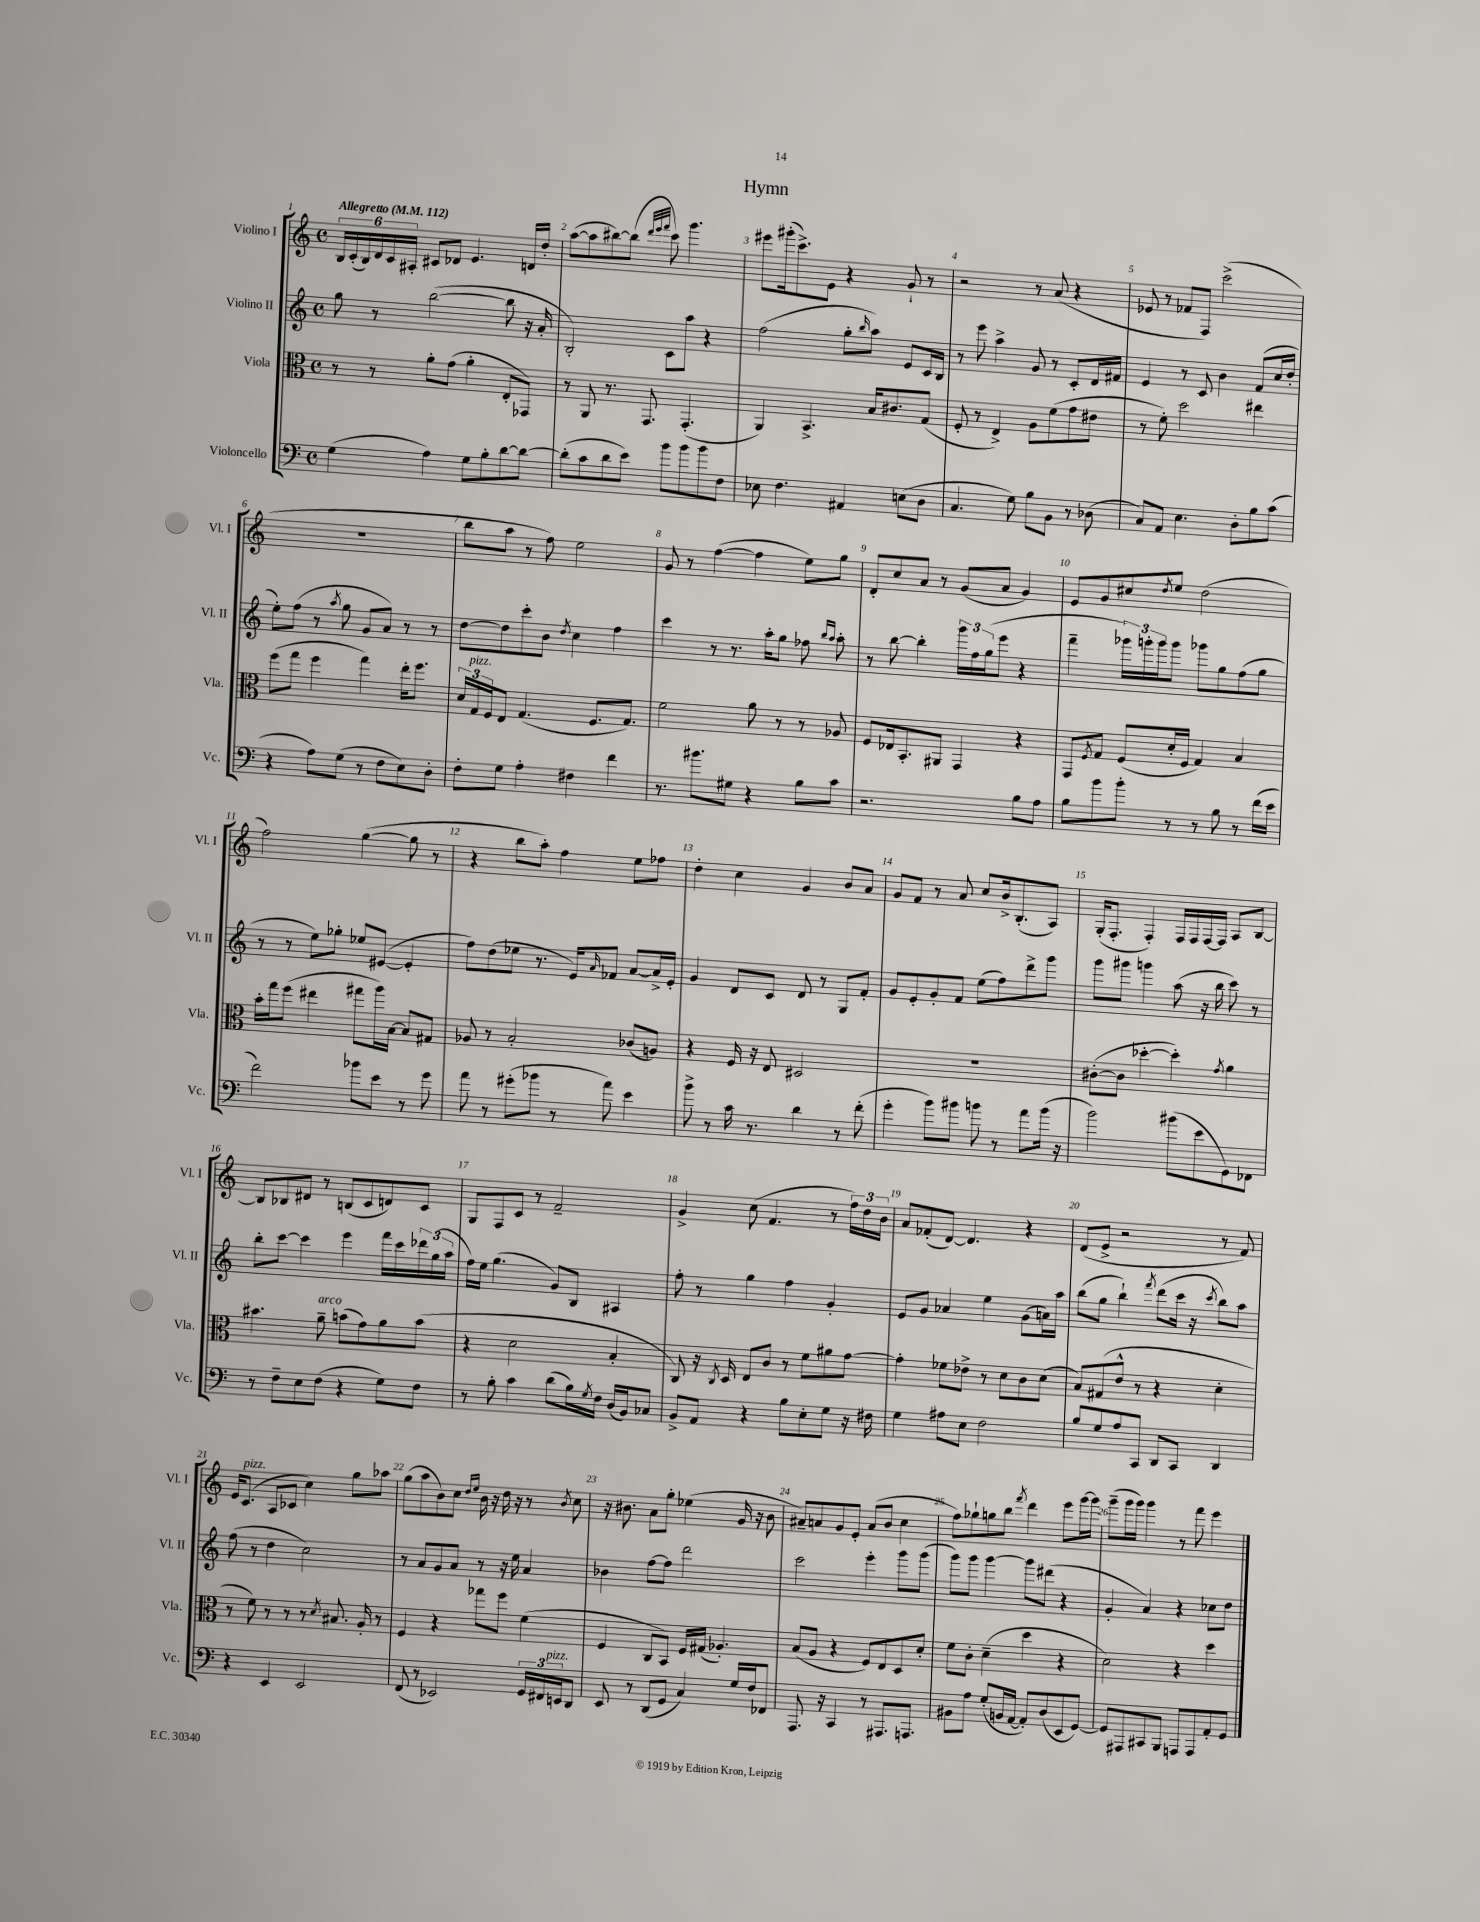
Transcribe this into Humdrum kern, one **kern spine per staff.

**kern	**kern	**kern	**kern
*part4	*part3	*part2	*part1
*staff4	*staff3	*staff2	*staff1
*I"Violoncello	*I"Viola	*I"Violino II	*I"Violino I
*I'Vc.	*I'Vla.	*I'Vl. II	*I'Vl. I
*clefF4	*clefC3	*clefG2	*clefG2
*k[]	*k[]	*k[]	*k[]
*M4/4	*M4/4	*M4/4	*M4/4
*met(c)	*met(c)	*met(c)	*met(c)
*MM112	*MM112	*MM112	*MM112
=1	=1	=1	=1
!	!	!	!LO:TX:a:B:t=Allegretto
(4G\	8r	8gg\	24B/LL
.	.	.	(24c'/
.	.	.	24B/)
.	8r	8r	24d/
.	.	.	24c/
.	.	.	24A#X'/JJ
4A\)	8a'\L	([2bb\	8c#X/L
.	(8g\J	.	8d-X/J
8G\L	4a'\	.	4.e/
8B'\	.	.	.
[8d\	8E'/L	8bb\]	.
8d\J_	8GG-X/J)	16r	16dn/LL
.	.	16a'/	16dd'/JJ
=2	=2	=2	=2
(8d'\L]	8r	2B'/)	([8aa\L
8c\	8AA/	.	8aa\]
8d\	8.r	.	[8bb#X\)
8e\J)	.	.	(8bb#\J]
.	8.GG/	.	.
.	.	.	32qqddd/LLL
.	.	.	32qqeee/
.	.	.	32qqfff/JJJ
8b\L	.	8c\L	8ccc\)
8b\	(4.GG'/	8aa\J	4.ggg\
8b\	.	4r	.
8F\J	.	.	.
=3	=3	=3	=3
8E-X\	4AA/)	(2ff\	8eee#X\L
4.F\	.	.	(16ggg#X'\k
.	.	.	8.ccc^\)
.	4.BB^/	.	.
.	.	.	8e\J
4AA#X/	.	8gg'\L	4r
.	.	16qqbb/	.
.	16B/KL	8aa\J)	.
.	8.c#X/	.	.
(8En\L	.	8e/L	8g`/
8D\J	(8G/J	16c/L	8r
.	.	16B/JJ	.
=4	=4	=4	=4
4.C/	8F'/	8r	2r
.	8r	8eee\	.
.	4E^/)	4aa^\	.
8G\)	.	.	.
8B\L	8A\L	8g/	8r
8BB\J	(8f\	8r	(8a/
8r	8g\	8c'/L	4r
(8D-X\	8e#X\J	16d/L	.
.	.	16f#X/JJ	.
=5	=5	=5	=5
8C/L)	8r	4e/	8e-X/
8AA/J	8f'\)	.	8r
4.E\	2dd\	8r	8f-X/L
.	.	8c/	8F/J)
.	.	4b\	(2ccc^\
8D'\L	.	.	.
8B\	4ee#X\	(8f/L	.
(8c\J	.	16cc/L	.
.	.	16dd'/JJ	.
!!LO:LB:g=z
=6	=6	=6	=6
4r	(8ff\L	8ee'\L)	1r
.	8gg\J	(8ff\J	.
8A\L)	4ff\	8r	.
.	.	8qaa/	.
(8G\J	.	8gg\	.
8r	4gg\)	8g/L	.
8F\L	.	8a/J)	.
8E\)	16ee'\KL	8r	.
.	8.ff\J	.	.
8D'\J	.	8r	.
=7	=7	=7	=7
8F'\L	24d/LL	[8dd\L	8bb\L
!	!LO:TX:a:i:t=pizz.	!	!
.	24G/	.	.
.	24F/J	.	.
8G\J	8E/J	8dd\]	8aa\J
4A'\	(4.G/	8ccc'\	8r
.	.	8b\J	8ff\)
.	.	8qdd/	.
4F#X\	.	4cc\	2ee\
.	8.F/L	.	.
4f\	.	4ff\	.
.	8.G/J)	.	.
=8	=8	=8	=8
8.r	2f\	4ccc\	8g/
.	.	.	8r
8.b#X\L	.	.	.
.	.	8r	([4ff\
8G#X\J	.	8.r	.
4r	8a\	.	4ff\]
.	.	16aa'\KL	.
.	8r	8gg\J	.
8B\L	8r	8ff-X\	8ee\L)
.	.	16qqbb/LL	.
.	.	16qqaa/JJ	.
8c\J	8A-X/	8aa'\	8gg\J
=9	=9	=9	=9
2.r	8F/L	8r	8d'/L
.	16E-X/k	[8bb\	8cc/
.	8.BB'/	.	.
.	.	4bb'\]	8a/J
.	8AA#X/J	.	8r
.	4GG/	24ggg\LL	(8g/L
.	.	24ff\	.
.	.	(24gg\J	.
.	.	8eee\J	8a/J
8B\L	4r	4r	4g/)
8A\J	.	.	.
=10	=10	=10	=10
8B\L	8GG/L	4fff~\	8e/L
.	8qF/	.	.
8b\	8G/J	.	8g/
8b'\J	(8F/L	24ggg-X\LL)	8cc#X/
.	.	24gggn'\	.
.	.	24ggg\J	.
.	.	.	8qdd/
8r	16d'/L	8ggg\J	8ee/J
.	16F/JJ	.	.
8r	4G/)	8ggg-X\L	(2dd\
8B\	.	8gg\	.
8r	4B/	(8ff\	.
(16f\LL	.	8gg\J	.
16e\JJ	.	.	.
!!LO:LB:g=z
=11	=11	=11	=11
2f\)	16b'\LL	8r	2ff\)
.	16gg\J	.	.
.	(8ff\J	8r	.
.	4ee#X\	8ee\L)	.
.	.	8gg-X'\J	.
8b-X\L	8gg#X\L	8ee-X/L	([4gg\
8e\J	16aa\L)	([8e#X/J	.
.	[16B\JJ	.	.
8r	8B/L]	4e#'/]	8gg\]
8g\	8G#X/J	.	8r
=12	=12	=12	=12
8a\	8A-X/	8ff\L)	4r
8r	8r	(8dd\	.
(8g#X'\L	2B'/	8ee-X\J	8bb\L
8b-X\J	.	8.r	8aa'\J)
8r	.	.	4ff\
.	.	16e/KL)	.
.	.	16qqa/	.
8a\)	.	8f-X/J	.
4e\	(8c-X/L	[8a/L	8ee\L
.	8An/J)	16a^/L]	8ff-X\J
.	.	16e'/JJ	.
=13	=13	=13	=13
8b^\	4r	4g/	4dd'\
8r	.	.	.
16c\	16F/	8d/L	4cc\
8.r	16r	.	.
.	8E/	8c/J	.
4d\	2D#X/	8d/	4g/
.	.	8r	.
8r	.	8G/L	8b/L
(8f'\	.	8f'/J	8a/J
=14	=14	=14	=14
4g'\	1r	8g/L	8g/L
.	.	8e'/	8f/J
8b\L)	.	8g'/	8r
8b#X\J	.	8f/J	8a/
8bn\	.	(8ee\L	8cc/L
8r	.	8ff\)	16b^/k
.	.	.	(8.B'/
8a\L	.	8ddd^\	.
(16b\Jk	.	8ggg\J	8A/J)
16r	.	.	.
=15	=15	=15	=15
2b\)	([8c#X'\L	8ggg\L	(16G'/KL
.	.	.	8.F'/J
.	8c#\J]	8ggg#X\J	.
.	[4dd-X'\	4gggn\	4F'/)
(8b#X\L	4dd-'\])	(8aa\	16F/LL
.	.	.	16F/
8e\	.	16r	[16F/
.	.	16bb\	16F/JJ]
.	8qg/	.	.
8GG\)	4a\	8ccc\)	8A/L
8FF-X\J	.	8r	[8B/J
!!LO:LB:g=z
=16	=16	=16	=16
8r	4.b#X\	8bb'\L	8B/L]
8F~\L	.	[8ccc\J	8B-X/
8E\	.	4ccc\]	8d#X/J
!	!LO:TX:a:i:t=arco	!	!
(8F\J	8a~\	.	8r
4r	(8bn\L	4eee\	(8Bn/L
.	8g\)	.	8c/
8G\L)	8a\	16fff\LL	8dn/)
.	.	16ccc\	.
8F\J	(8b\J	24ddd-X\	8c/J
.	.	(24gg\	.
.	.	24aa\JJ	.
=17	=17	=17	=17
8r	4r	16ff\LL)	8G/L
.	.	16ee\JJ	.
8B'\	.	(4.gg\	8F/
4c\	2d\	.	8c/J
.	.	.	8r
(8d\L	.	8g/L)	2f~/
16B\L)	.	8B/J	.
8qG/	.	.	.
16F\JJ	.	.	.
(16D/LL	4B'/	4A#X/	.
16BB/J)	.	.	.
8C-X/J	.	.	.
=18	=18	=18	=18
8BB^/L	8C/)	8ff'\	4g^/
8AA/J	16r	8r	.
.	8qC/	.	.
.	16D/	.	.
4r	8E/L	4gg\	(8cc\
.	8c/J	.	4.f/
8B\L	8r	4ff\	.
8E'\	8f\L	.	.
8G\J	8a#X\	4g'/	8r
16r	[8g\J	.	24ff\LL)
.	.	.	24dd\
16F#X\	.	.	.
.	.	.	24b\JJ
=19	=19	=19	=19
4G\	4g'\]	8e/L	8a/L
.	.	8g/J	(8f-X'/
8A#X\L	8f-X\L	4a-X/	[8d/J)
8E\J	8e-X^\J	.	4.d/]
2F\	8r	4ee\	.
.	8d\L	.	.
.	8c\	(8g\L	4r
.	(8d\J	16an\L)	.
.	.	16aa\JJ	.
=20	=20	=20	=20
8B/L	8B/L)	(8bb\L	(8d/L
8G/	(8G#X/	8gg\J	8e^/J
8A/	8e^^/J	4bb`\)	2r
8CC/J	8r	.	.
.	.	8qfff/	.
8DD/L	4r	(8ddd\L	.
8CC/J	.	16ccc\Jk	.
.	.	16r	.
.	.	8qccc/	.
4DD/	4d'\	8bb\L)	8r
.	.	8aa\J	8f/)
!!LO:LB:g=z
=21	=21	=21	=21
4r	8r	(8ff\	16e/KL
!	!	!	!LO:TX:a:i:t=pizz.
.	.	.	(8.c/J
.	8f\)	8r	.
4EE/	8r	4dd\	8A/L
.	8r	.	8c-X/J
2EE/	8r	2cc\)	4cc\)
.	8qd/	.	.
.	8.B#X/	.	.
.	.	.	8gg\L
.	16A'/	.	.
.	8r	.	8aa-X\J
=22	=22	=22	=22
(8FF/	4F/	8r	(8gg\L
8r	.	8a/L	8aa\
2EE-X/)	4r	8g/	8b\)
.	.	8a/J	8cc\J
.	.	.	16qqdd/LL
.	.	.	16qqee/JJ
.	8gg-X\L	8r	16b\
.	.	.	16r
.	8ff\J	16r	16dd\
.	.	16ee\	16r
24GG/LL	(4f\	4a/	8r
24FF#X/	.	.	.
!LO:TX:a:i:t=pizz.	!	!	!
24EEn/J	.	.	.
.	.	.	8qb/
8DD/J	.	.	8cc\
=23	=23	=23	=23
8EE/	4F/	4b-X\	16r
.	.	.	8.b#X\
8r	.	.	.
(8DD/L	8C/L	[8ff\L	8a\L
8GG/J	8BB/J)	8ff\J]	8gg'\J
4C/)	16F/LL	2ddd\	(4ee-X\
.	(16G#X/JJ	.	.
.	4.A-X'/)	.	.
16G/LL	.	.	16g/
16F/J	.	.	16r
8FF-X/J	.	.	8b#\
=24	=24	=24	=24
8.AAA/	(8B/L	2ccc\	8a#X~/L)
.	8A/J	.	8an/
16r	.	.	.
4CC/	4r	.	8g/
.	.	.	8e'/J
8r	8F/L)	4eee'\	(8a/L
8.AAA#X/L	8E/	.	8b/J
.	8D/	8ggg\L	4cc\
8.AAAn/J	.	.	.
.	8d'/J	(8ggg\J	.
=25	=25	=25	=25
8BB#X\L	8f\L	8ggg\L)	8ff\L)
8A\J	8c'\J	8ggg\J	8gg-X`\
(8G'/L	(4d~\	[4ggg\	8ggn\
16BBn/L	.	.	8bb\J
[16AA/JJ	.	.	.
.	.	.	8qfff/
8AA'/L])	4dd\	8ggg\L]	4ddd\
(8D/	.	(8ddd#X\J	.
8EE/	4r	4r	8eee\L
[8GG/J)	.	.	[16ggg\L
.	.	.	16ggg\JJ]
=26	=26	=26	=26
8GG/L]	2d\)	4g'/	(8ggg~\L
8AAA#X/	.	.	16ggg\L
.	.	.	16ggg\JJ)
8CC#X/	.	4a/)	4ggg\
8BBB/J	.	.	.
8AAAn/L	4r	4r	8r
8AAA/	.	.	8fff\
8AA'/	4dd\	8cc-X\L	4eee\
8GG/J	.	8dd\J	.
==	==	==	==
*-	*-	*-	*-
